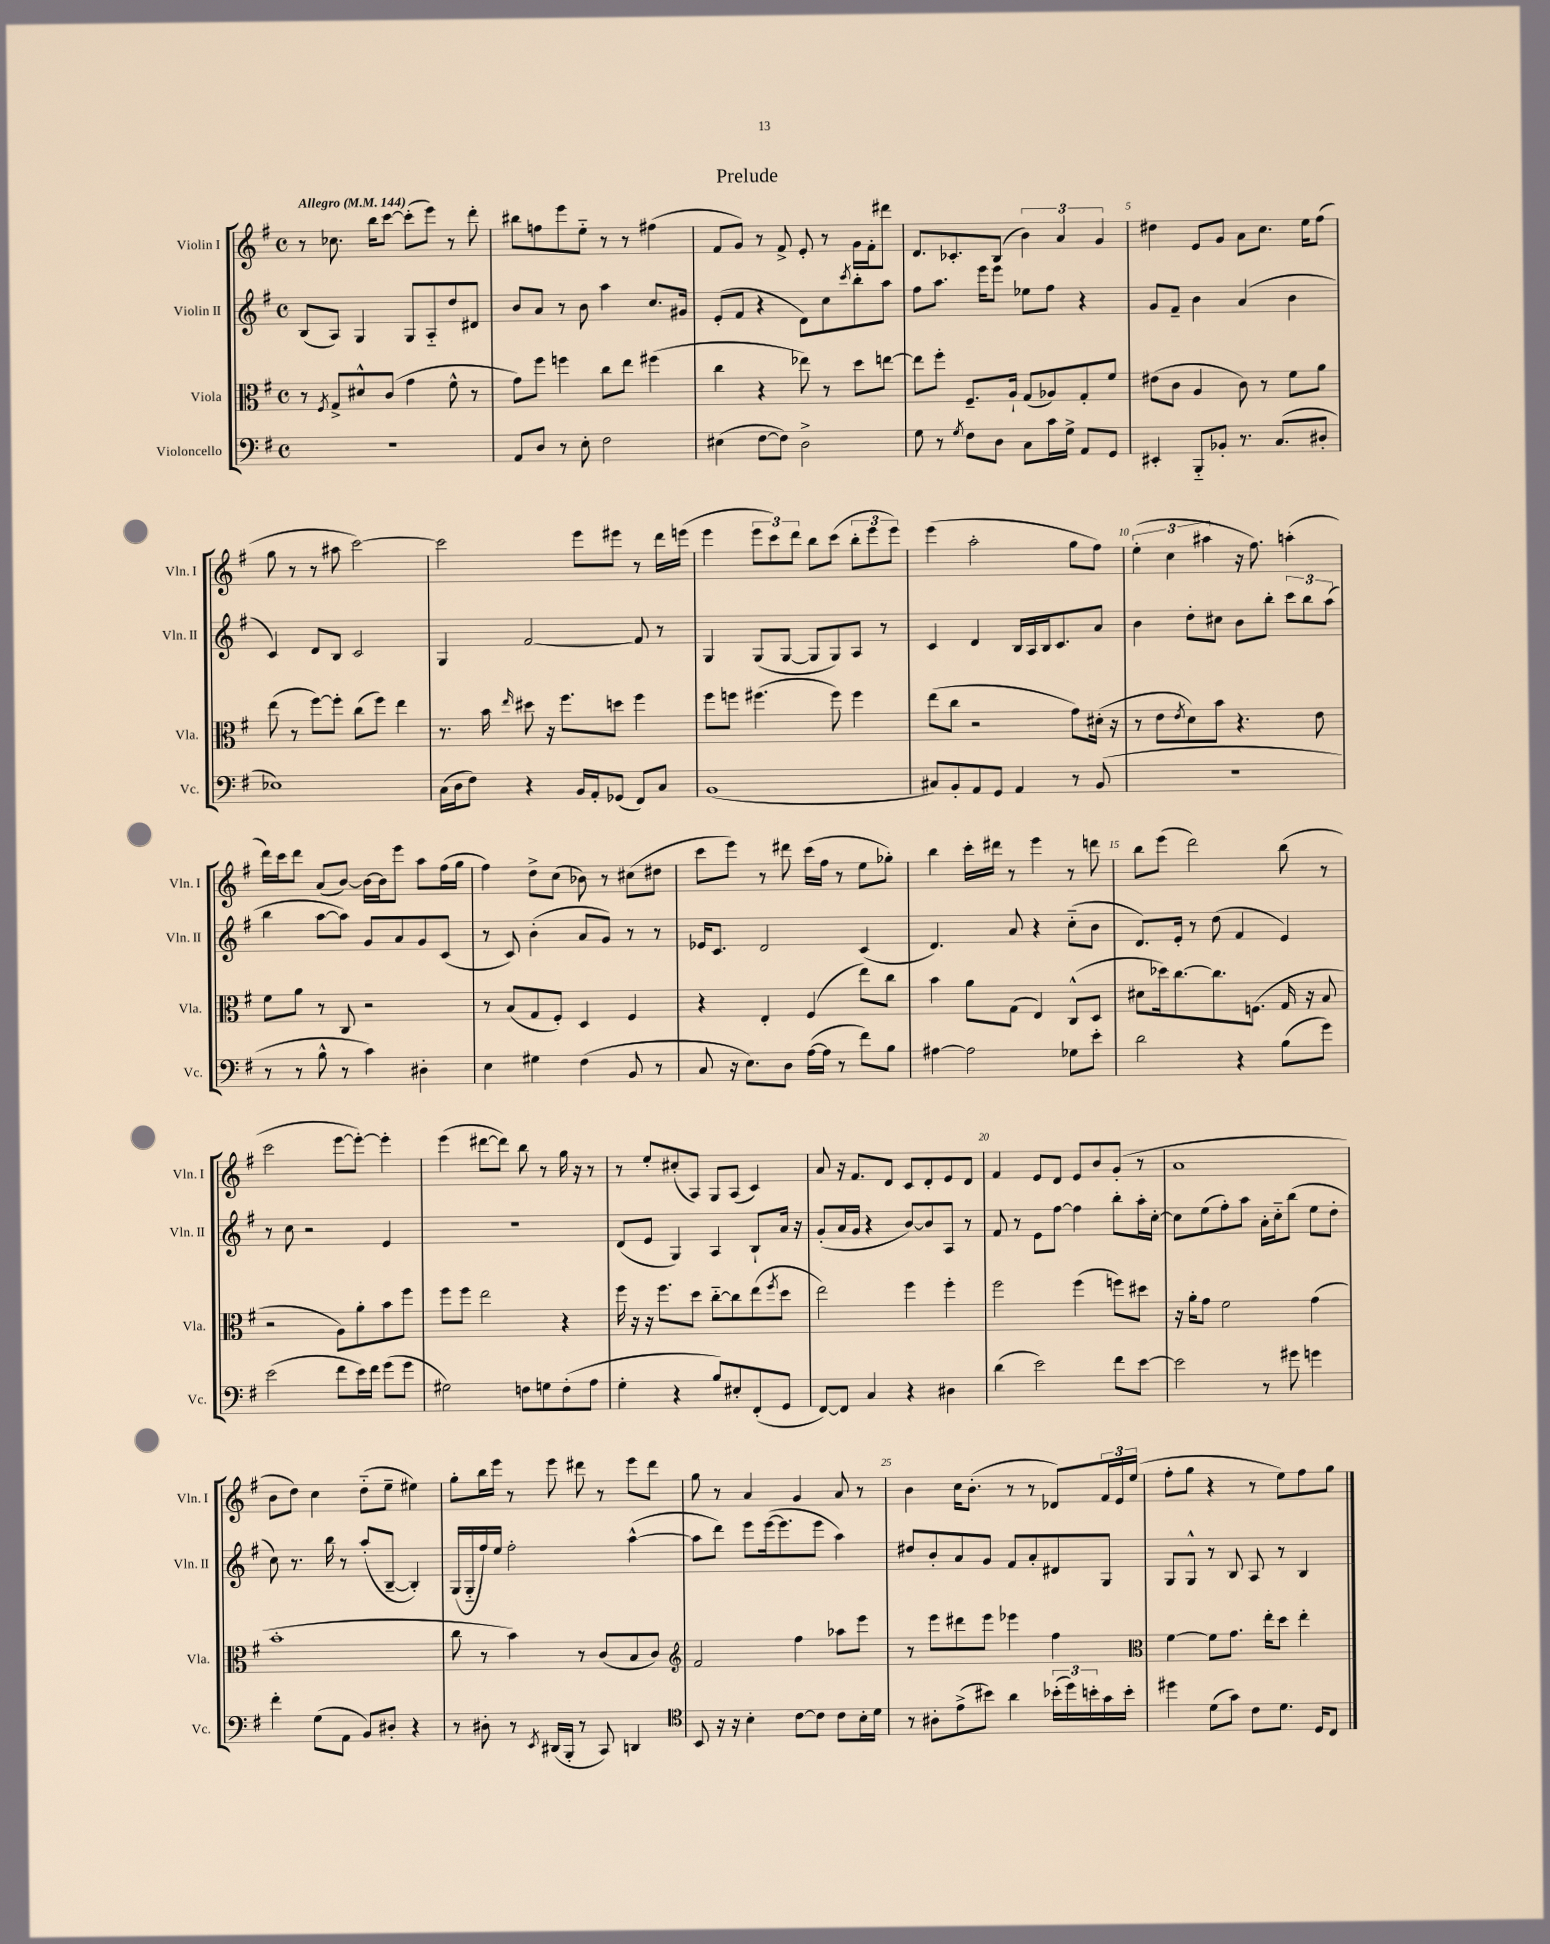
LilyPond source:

\header { title = "Prelude" }
<<
\new StaffGroup <<
\new Staff = "s0" \with { instrumentName = "Violin I" shortInstrumentName = "Vln. I" } {
    \clef treble \key g \major \defaultTimeSignature \time 4/4 \tempo "Allegro" 4 = 144
    r8 ces''8. b''16 c'''8~ c'''8-.( e'''8) r8 d'''8-. |
    bis''8 f''8 e'''8 e''8-_ r8 r8 fis''4( |
    fis'8 g'8) r8 fis'8-> e'8-. r8 g'16 fis'16-. dis'''8 |
    d'8. ces'8.-. b8( \tuplet 3/2 { b'4) a'4 g'4 } |
    dis''4 e'8 g'8 a'8 c''8. e''16 fis''8( |
    g''8 r8 r8 ais''8 c'''2~) |
    c'''2 e'''8 eis'''8 r8 d'''16 e'''16( |
    e'''4 \tuplet 3/2 { e'''8 c'''8) d'''8 } b''8 c'''8( \tuplet 3/2 { b''8-. e'''8 e'''8) } |
    e'''4( a''2-. g''8 fis''8) |
    \tuplet 3/2 { e''4-.( c''4 ais''4 } r16 fis''8.) a''4-.( |
    d'''16) c'''16 d'''8 a'8( b'8~) b'16~ b'16 e'''8 a''8 fis''16( g''16 |
    fis''4) d''8-> c''8( bes'8) r8 cis''8( dis''8 |
    c'''8 e'''8) r8 dis'''8 c'''16( fis''16 r8 e''8 ges''8-.) |
    b''4 c'''16-. dis'''16 r8 e'''4 r8 d'''8 |
    b''8 e'''8( d'''2) b''8( r8 |
    c'''2 e'''8~ e'''8~-.) e'''4-. |
    e'''4( dis'''8~ dis'''8) b''8 r8 g''16 r16 r8 |
    r8 e''8-. cis''8-.( a8) g8 a8( c'4) |
    a'8 r16 fis'8. d'8 c'8 d'8-. e'8 d'8 |
    fis'4 e'8 d'8 e'8 b'8 g'8-.( r8 |
    a'1 |
    b'8 d''8) c''4 d''8-_( e''8-- eis''4) |
    g''8-. b''16 e'''16 r8 e'''8 dis'''8 r8 e'''8 dis'''8 |
    g''8 r8 a'4 g'4 a'8 r8 |
    b'4 c''16 b'8.-.( r8 r8 des'8) \tuplet 3/2 { fis'16 e'16 e''16( } |
    fis''8-. g''8 r4 r8 e''8) fis''8 g''8 \bar "|." |
}
\new Staff = "s1" \with { instrumentName = "Violin II" shortInstrumentName = "Vln. II" } {
    \clef treble \key g \major \defaultTimeSignature \time 4/4
    b8( a8) g4 g8 a8-_ d''8 dis'8 |
    b'8 a'8 r8 b'8 a''4 c''8. gis'16 |
    e'8-.( fis'8 r4 d'8) c''8 \acciaccatura { c'''8 } b''8-. a''8 |
    fis''8 a''8. e'''16 e'''8 ees''8 fis''8 r4 |
    g'8 fis'8-- b'4 a'4( b'4 |
    c'4) d'8 b8 c'2 |
    g4 fis'2~ fis'8 r8 |
    g4 g8( g8~ g8 g8) a8 r8 |
    c'4 d'4 b16 a16 b16 c'8. a'8 |
    b'4 d''8-. cis''8 b'8 b''8-. \tuplet 3/2 { c'''8 b''8 a''8( } |
    b''4 a''8~ a''8) g'8 a'8 g'8 c'8( |
    r8 c'8) b'4-.( a'8 g'8) r8 r8 |
    ees'16 c'8. d'2 c'4( |
    d'4.) a'8 r4 c''8-_( b'8 |
    d'8.) e'16-. r8 d''8( fis'4 e'4) |
    r8 c''8 r2 e'4 |
    R1 |
    d'8( e'8 g4) a4 b8-! a'16 r16 |
    g'8-.( a'16 g'16 r4 b'8~) b'8 a8 r8 |
    fis'8 r8 e'8 fis''8~ fis''4 b''8-. a''16-. c''16~-. |
    c''8 e''8( fis''8-.) a''8 a'16-. c''16-_ b''8( e''8 d''8-. |
    c''8) r8. b''16 r8 a''8-.( b8~-- b4-.) |
    g16( g16-_ fis''16) e''16 fis''2-. a''4~-^( |
    a''8 d'''8) e'''8 e'''16~( e'''8. e'''8 a''4) |
    dis''8 b'8-. a'8 g'8 fis'8 a'8-. dis'8 g8 |
    g8 g8-^ r8 b8 a8 r8 b4 \bar "|." |
}
\new Staff = "s2" \with { instrumentName = "Viola" shortInstrumentName = "Vla." } {
    \clef alto \key g \major \defaultTimeSignature \time 4/4
    r8 \acciaccatura { fis8 } g8-> dis'8-^ c'8( g'4 fis'8-^ r8 |
    g'8) fis''8 f''4 c''8 e''8 fis''4( |
    c''4 r4 ees''8) r8 d''8 e''8~ |
    e''8 fis''8-. fis8.-- a16-! g8( aes8) g8-. fis'8 |
    eis'8( c'8 a4 c'8) r8 fis'8 a'8 |
    e''8( r8 fis''8~) fis''8-. c''8( fis''8) e''4 |
    r8. b'16 \grace { e''16 } dis''8 r16 fis''8. d''8 fis''4 |
    fis''8 f''8 fis''4.( fis''8) fis''4 |
    e''8( c''8 r2 g'8) dis'16-.( r16 |
    r8 e'8 \acciaccatura { e'8 } d'8) b'8 r4. e'8 |
    fis'8 a'8 r8 c8 r2 |
    r8 b8( g8 fis8-.) d4 fis4 |
    r4 e4-. fis4( e''8) c''8 |
    b'4 a'8 g8( e4) c8-^( d8 |
    dis'8 des''16) c''8.~ c''8. f8.( g16 r16 b8 |
    r2 a8) a'8-. b'8 fis''8 |
    fis''8 fis''8 e''2 r4 |
    fis''16 r16 r16 fis''8. d''8 c''8~-_ c''8 e''8( \acciaccatura { fis''8 } d''8 |
    e''2) fis''4 fis''4-. |
    fis''2 fis''4( f''8) dis''8 |
    r16 a'16-. g'8 fis'2 g'4( |
    b'1-. |
    c''8 r8 b'4) r8 c'8( b8 c'8) |
    \clef treble fis'2 fis''4 aes''8 e'''8 |
    r8 e'''8 dis'''8 e'''8 ees'''4 fis''4 |
    \clef alto fis'4~ fis'8 g'8. e''16-. d''8 e''4-. \bar "|." |
}
\new Staff = "s3" \with { instrumentName = "Violoncello" shortInstrumentName = "Vc." } {
    \clef bass \key g \major \defaultTimeSignature \time 4/4
    R1 |
    a,8 d8 r8 e8-. fis2 |
    eis4( fis8~ fis8) d2-> |
    g8 r8 \acciaccatura { g8 } fis8 d8 c8 c'16 g16-> a,8 g,8 |
    eis,4-. b,,8-_ bes,8-. r8. c8.( dis8-. |
    ees1) |
    c16( d16 fis8) r4 b,16 a,16-. ges,8( fis,8) c8 |
    b,1( |
    cis8) b,8-. a,8 g,8 a,4 r8 b,8( |
    R1 |
    r8 r8 b8-^ r8 c'4) dis4-. |
    e4 gis4 fis4( b,8 r8 |
    c8 r16 e8.) d8 a16~( a16 r8 fis'8) b8 |
    ais4~ ais2 ges8 e'8-. |
    d'2 r4 b8( g'8) |
    e'2( fis'8 e'16) fis'16 g'8( g'8 |
    gis2) f8 g8 f8-.( a8 |
    g4-. r4 b8) eis8-. fis,8-.( g,8 |
    fis,8~) fis,8 c4 r4 dis4 |
    d'4( e'2) fis'8 e'8~ |
    e'2 r8 gis'8 g'4 |
    fis'4-. g8( a,8 b,8) dis8-. r4 |
    r8 dis8-. r8 \acciaccatura { e,8 } dis,16( b,,16-. r8 c,8) d,4 |
    \clef tenor b,8 r16 r16 b4-. c'8~ c'8 c'8 b16-. d'16 |
    r8 ais8-. e'8->( bis'8) a'4 \tuplet 3/2 { bes'16-.( d''16) b'16-. } g'16 b'16-. |
    dis''4 d'8( g'8) c'8 d'8. d16 c8 \bar "|." |
}
>>
>>
\layout { \context { \Score \override BarNumber.break-visibility = ##(#f #t #t) barNumberVisibility = #(every-nth-bar-number-visible 5) } }
